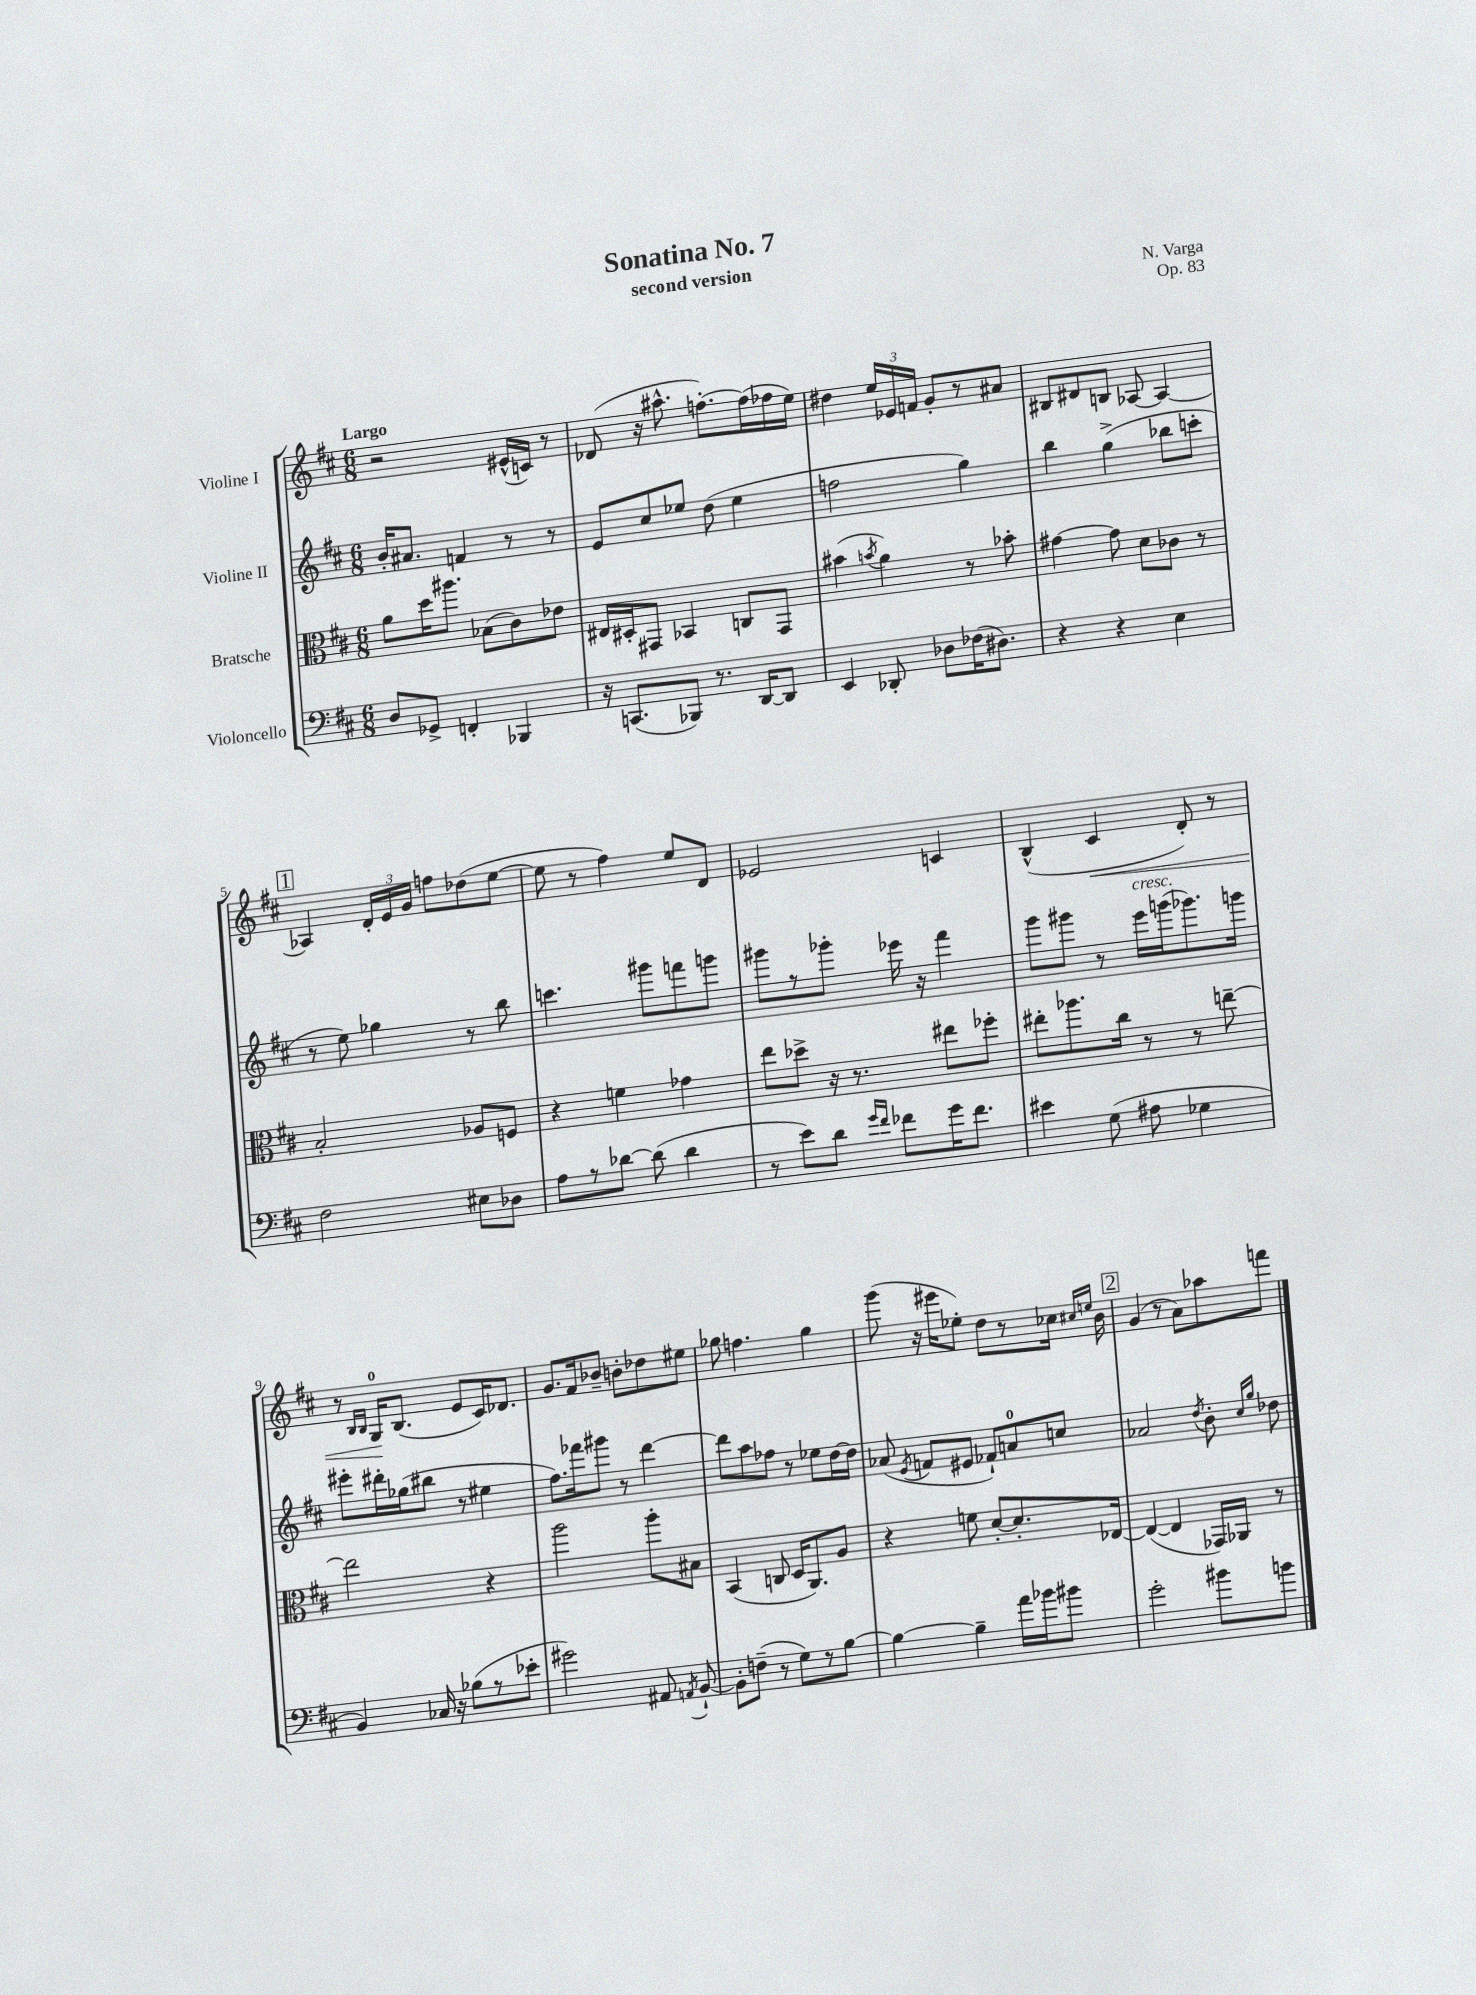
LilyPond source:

\header { title = "Sonatina No. 7" composer = "N. Varga" subtitle = "second version" opus = "Op. 83" }
<<
\new StaffGroup <<
\new Staff = "s0" \with { instrumentName = "Violine I" } {
    \clef treble \key d \major \numericTimeSignature \time 6/8 \tempo "Largo"
    \autoBeamOff r2 eis'16[-^( c'16]) r8 |
    des'8( r16 ais''8.-^ f''8.[~-.) f''16( fes''16 e''16]) |
    dis''4 \tuplet 3/2 { e''16[ ees'16 f'16] } g'8[-. r8 ais'8] |
    bis8[ dis'8 b8] aes8~ aes4~ |
    \mark \markup { \box "1" } aes4 \tuplet 3/2 { d'16[-. e'16 g'16] } f''8[ des''8( e''8]~ |
    e''8 r8 fis''4) e''8[ d'8] |
    ees'2 c'4 |
    b4-^( cis'4\< d'8-.) r8 |
    r8 \grace { b16[ b16] } g16[-0\! b8.]( e'8[ cis'16) des'8.] |
    g'8.[ fis'16 bes'8]-- b'8[-. des''8 eis''8] |
    ges''8 f''4. ges''4 |
    g'''8( r16 eis'''16[ ees''8]-.) d''8[ r8 ces''16] \grace { cis''16[ e''16] } b'16 |
    \mark \markup { \box "2" } g'4( r8 a'8[) aes''8 f'''8] \bar "|." |
}
\new Staff = "s1" \with { instrumentName = "Violine II" } {
    \clef treble \key d \major \numericTimeSignature \time 6/8
    \autoBeamOff b'16[-. ais'8.] f'4 r8 r8 |
    e'8[ cis''8 ees''8] d''8( ees''4 |
    f''2 g''4) |
    b''4 g''4->( bes''8[ c'''8]-. |
    \mark \markup { \box "1" } r8 e''8) ges''4 r8 b''8 |
    c'''4. gis'''8[ f'''8 g'''8] |
    gis'''8[ r8 ges'''8]-. ees'''16 r16 fis'''4 |
    g'''8[ gis'''8] r8 e'''16[^\markup { \italic "cresc." } g'''16( ges'''8.) g'''16] |
    eis'''8[-. dis'''16-. ges''16( bis''8] r8 eis''4 |
    fis''8.[) fes'''16 gis'''8] r8 d'''4~ |
    d'''8[ a''8 fes''8] r8 ees''8[ d''16~ d''16] |
    aes'8( \acciaccatura { e'8 } f'8[ eis'8] fes'8[-!) a'8-0 c''8] |
    \mark \markup { \box "2" } aes'2 \acciaccatura { d''8 } b'8-. \grace { cis''16[ g''16] } des''8 \bar "|." |
}
\new Staff = "s2" \with { instrumentName = "Bratsche" } {
    \clef alto \key d \major \numericTimeSignature \time 6/8
    \autoBeamOff a'8[ d''16 ais''8.] bes8[( cis'8) ees'8] |
    eis16[ dis16-. gis,8] bes,4 c8[ gis,8] |
    bis'4( \acciaccatura { b'8 } a'4) r8 bes'8-. |
    gis'4~ gis'8 d'8[ ces'8] r8 |
    \mark \markup { \box "1" } b2-. aes8[ f8] |
    r4 f'4 ges'4 |
    e''8[ des''8]-> r16 r8. eis''8[ fes''8]-. |
    eis''8[-. aes''8. cis''16] r8 r8 e''8~-- |
    e''2 r4 |
    a''2 a''8[-. bis8] |
    b,4( c8 d16[ a,8.) a8] |
    r4 f'8 d'8[~-. d'8.-. ees16]~ |
    \mark \markup { \box "2" } ees4~( ees4 ges,16[) aes,16] r8 \bar "|." |
}
\new Staff = "s3" \with { instrumentName = "Violoncello" } {
    \clef bass \key d \major \numericTimeSignature \time 6/8
    \autoBeamOff d8[ ges,8]-> f,4-. bes,,4 |
    r16 c,8.[( bes,,8]) r8. d,16[~ d,8] |
    e,4 des,8-. des8[ fes16( dis8.]) |
    r4 r4 e4 |
    \mark \markup { \box "1" } fis2 eis8[ des8] |
    a8[ r8 des'8]~ des'8( des'4 |
    r8 e'8[) d'8] \grace { g'16[ fis'16] } fes'8[ g'16 fes'8.] |
    eis'4 g8( ais8 ges4 |
    b,4) ces16 r16 bes8[( r8 ees'8]-. |
    gis'2) ais,8 \acciaccatura { a,8 } b,8~-! |
    b,8[-. f8]--( r8 g8[) r8 b8]~ |
    b4~ b4-- a'16[ bes'16 bis'8] |
    \mark \markup { \box "2" } g'2-. bis'8[ b'8] \bar "|." |
}
>>
>>
